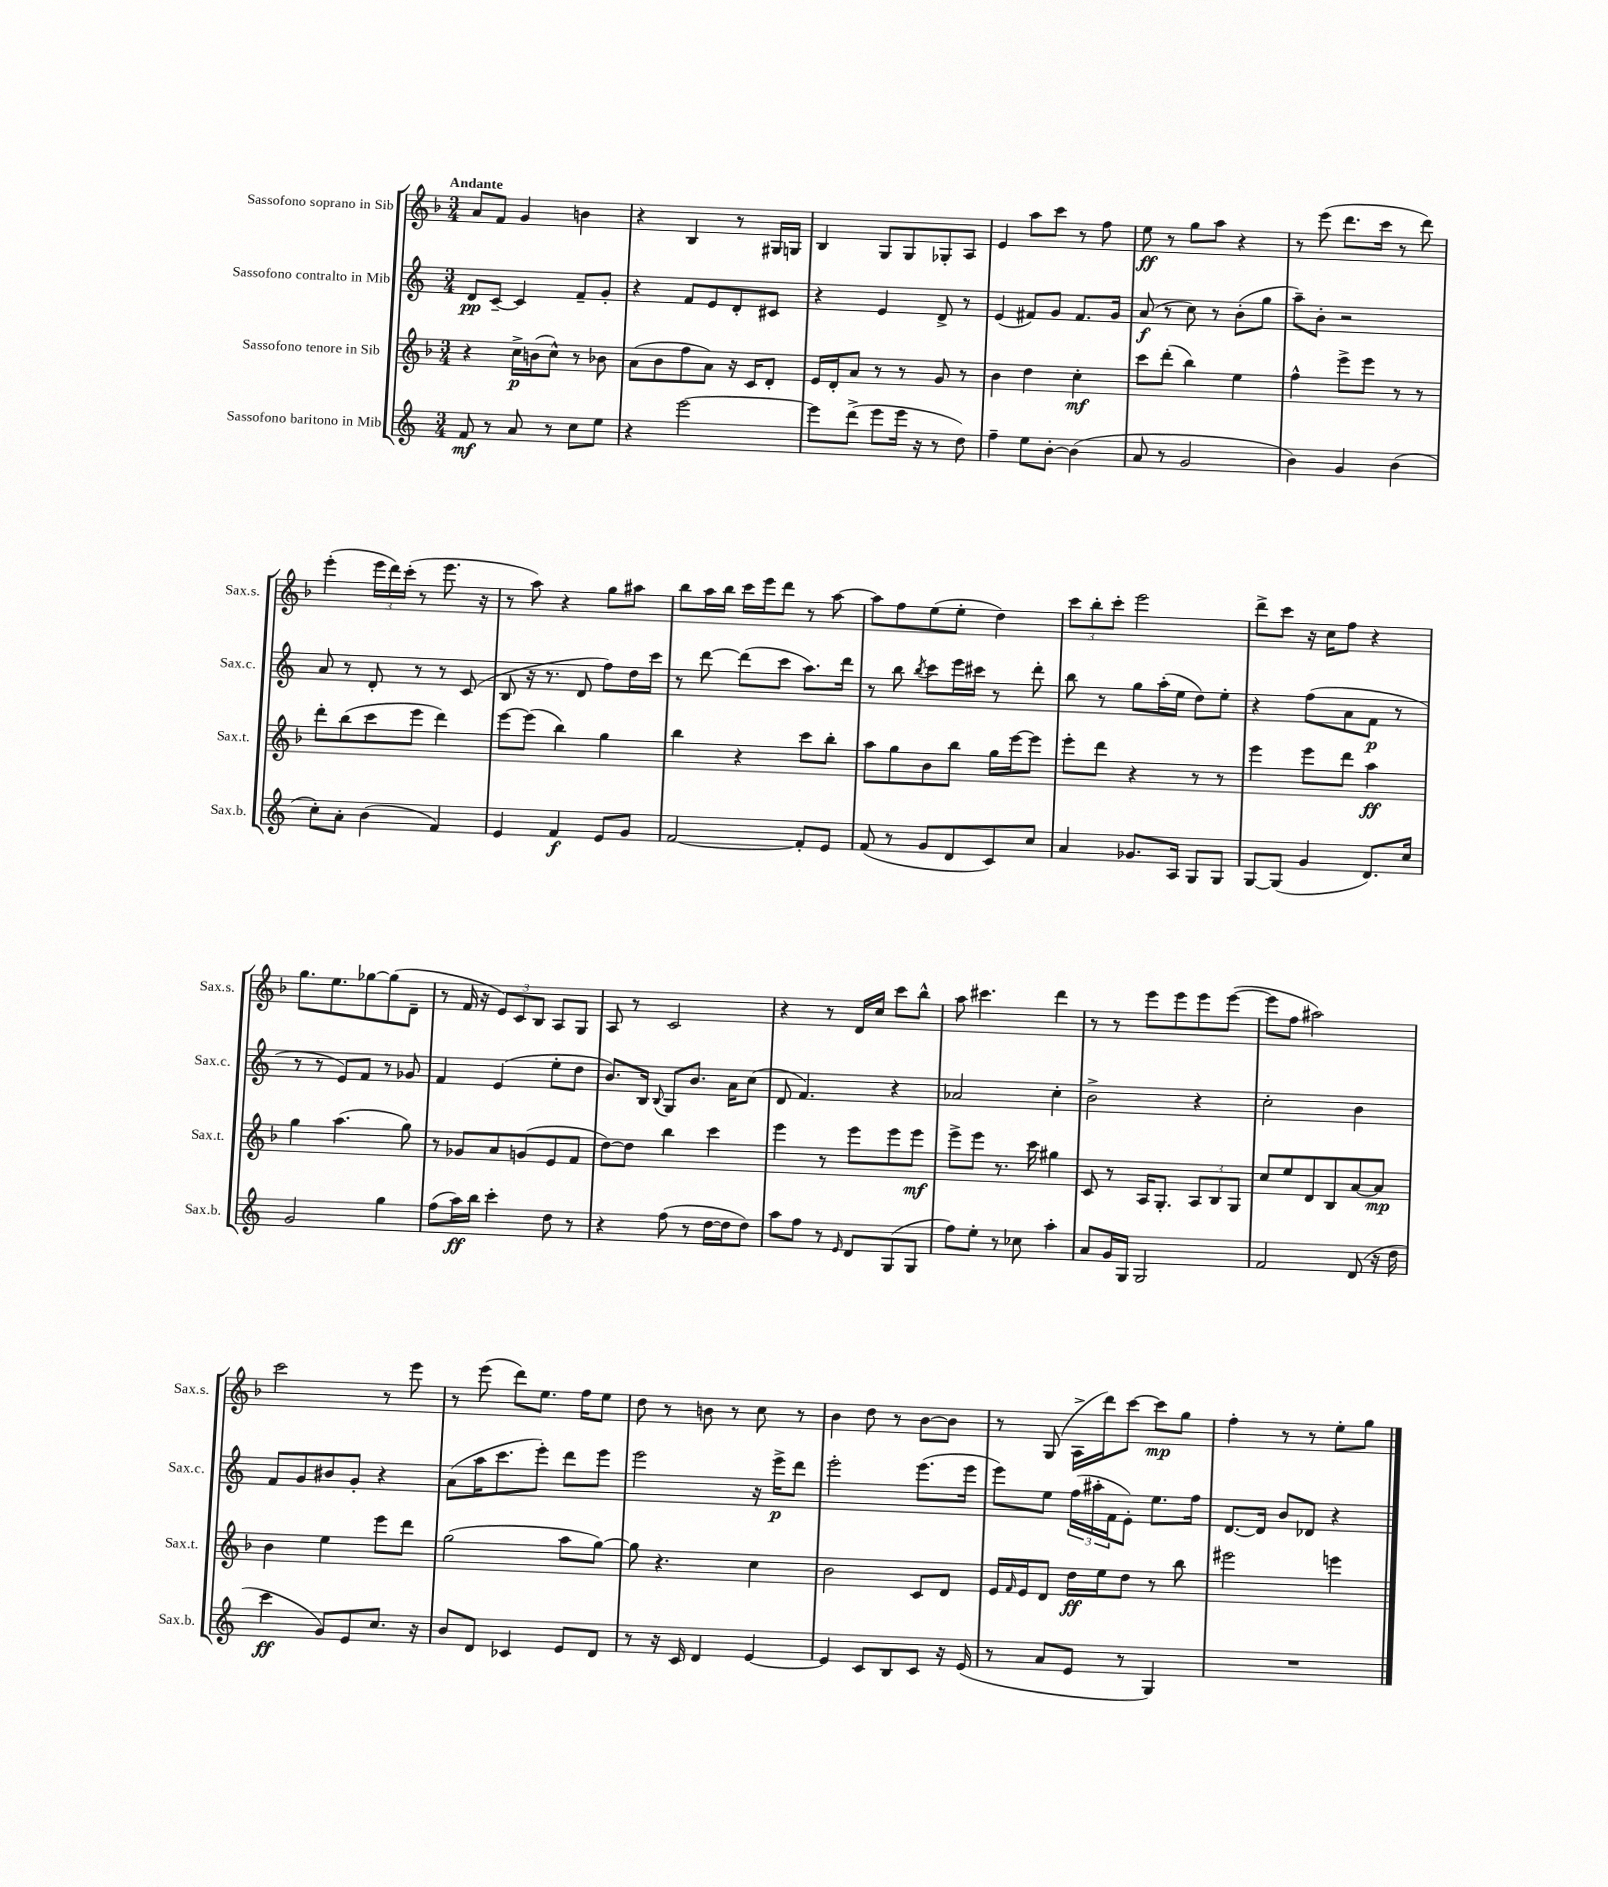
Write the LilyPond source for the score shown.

<<
\new StaffGroup <<
\new Staff = "s0" \with { instrumentName = "Sassofono soprano in Sib" shortInstrumentName = "Sax.s." } {
    \clef treble \key f \major \numericTimeSignature \time 3/4 \tempo "Andante"
    a'8 f'8 g'4 b'4 |
    r4 bes4 r8 gis16 g16 |
    bes4 g8 g8 ges8-. a8 |
    e'4 a''8 c'''8 r8 f''8 |
    e''8\ff r8 g''8 a''8 r4 |
    r8 e'''8( d'''8. c'''16 r8 d'''8) |
    e'''4-.( \tuplet 3/2 { e'''16 d'''16) c'''16-.( } r8 e'''8. r16 |
    r8 a''8) r4 g''8 ais''8 |
    bes''8 a''16 bes''16 c'''16 e'''16 d'''8 r8 a''8~ |
    a''8 f''8 e''8( e''8-. d''4) |
    \tuplet 3/2 { c'''8 bes''8-. c'''8-. } e'''2 |
    d'''8-> c'''8 r16 c''16 f''8 r4 |
    g''8. e''8. ges''8~ ges''8( d'8-- |
    r8 f'16 r16 \tuplet 3/2 { e'8) c'8 bes8 } a8 g8 |
    a8 r8 c'2 |
    r4 r8 d'16 c''16 c'''8 bes''8-^ |
    a''8 cis'''4. d'''4 |
    r8 r8 e'''8 e'''8 e'''8 e'''8~( |
    e'''8 f''8 ais''2) |
    c'''2 r8 e'''8 |
    r8 e'''8( d'''8) e''8. f''16 e''8 |
    d''8 r8 b'8 r8 c''8 r8 |
    bes'4 d''8 r8 bes'8~ bes'8 |
    r8 g8( a16-> d'''16) c'''8~ c'''8\mp g''8 |
    f''4-. r8 r8 e''8-. g''8 \bar "|." |
}
\new Staff = "s1" \with { instrumentName = "Sassofono contralto in Mib" shortInstrumentName = "Sax.c." } {
    \clef treble \key c \major \numericTimeSignature \time 3/4
    d'8\pp c'8~-- c'4 f'8-- g'8-. |
    r4 f'8 e'8 d'8-. cis'8 |
    r4 e'4 d'8-> r8 |
    e'4( fis'8) g'8 fis'8. g'16 |
    a'8\f( r8 c''8) r8 b'8-.( g''8 |
    a''8--) b'8-. r2 |
    a'8 r8 d'8-. r8 r8 c'8( |
    b8 r16 r8. d'8 f''8) d''16 c'''16 |
    r8 d'''8~ d'''8( c'''8 a''8.) d'''16 |
    r8 b''8 \acciaccatura { b''8 } c'''8 e'''16 cis'''16 r8 d'''8-. |
    b''8 r8 g''8 a''16-.( e''16 d''8) e''8-. |
    r4 f''8( a'8 f'8\p r8 |
    r8 r8 e'8) f'8 r8 ges'8 |
    f'4 e'4( e''8-. d''8 |
    b'8.) b16 \appoggiatura { b8 } g8 b'8. a'16 c''8( |
    d'8 f'4.) r4 |
    aes'2 c''4-. |
    b'2-> r4 |
    c''2-. b'4 |
    f'8 g'8 bis'8 g'8-. r4 |
    a'8( a''16 c'''8. e'''8-.) d'''8 e'''8 |
    e'''2 r16 e'''16->\p d'''8 |
    e'''2-. e'''8.( e'''16 |
    e'''8) e''8 \tuplet 3/2 { f''16( ais''16-. f'16 } e'8-.) e''8. f''16 |
    d'8.~ d'16 b'8 des'8 r4 \bar "|." |
}
\new Staff = "s2" \with { instrumentName = "Sassofono tenore in Sib" shortInstrumentName = "Sax.t." } {
    \clef treble \key f \major \numericTimeSignature \time 3/4
    r4 c''16->\p b'16( c''8-^) r8 bes'8 |
    a'8( bes'8 f''8 a'8) r16 c'16 d'8-. |
    e'16 d'16-. a'8 r8 r8 g'8 r8 |
    bes'4 d''4 c''4-.\mf |
    c'''8 d'''8-.( bes''4) e''4 |
    f''4-^ e'''8-> e'''8 r8 r8 |
    d'''8-. bes''8( c'''8 e'''8 d'''4) |
    e'''8~ e'''8( bes''4) g''4 |
    bes''4 r4 c'''8 bes''8-. |
    a''8 g''8 bes'8 bes''8 g''16 e'''16~ e'''8 |
    e'''8-. d'''8 r4 r8 r8 |
    e'''4 e'''8 d'''8 a''4\ff |
    g''4 a''4.( g''8) |
    r8 ges'8 a'8 g'8( e'8 f'8 |
    d''8~) d''8 bes''4 c'''4 |
    e'''4 r8 e'''8 e'''8 e'''8\mf |
    e'''8-> e'''8 r8. c'''16 gis''4 |
    c'8 r8 a16 g8.-. \tuplet 3/2 { a8 bes8 g8 } |
    c''8 e''8 d'8 bes8 a'8~ a'8\mp |
    bes'4 e''4 e'''8 d'''8 |
    g''2( a''8 g''8~) |
    g''8 r4. c''4 |
    bes'2 c'8 d'8 |
    e'16 \grace { f'16 } e'16 d'8 d''16\ff e''16 d''8 r8 bes''8 |
    eis'''2 e'''4 \bar "|." |
}
\new Staff = "s3" \with { instrumentName = "Sassofono baritono in Mib" shortInstrumentName = "Sax.b." } {
    \clef treble \key c \major \numericTimeSignature \time 3/4
    f'8\mf r8 a'8 r8 c''8 e''8 |
    r4 e'''2~ |
    e'''8 d'''8->( e'''8 e'''16 r16 r8 d''8) |
    f''4-- e''8 b'8~-. b'4( |
    a'8 r8 g'2 |
    b'4) g'4 b'4( |
    c''8-.) a'8-. b'4( f'4) |
    e'4 f'4\f e'8 g'8 |
    f'2~ f'8-. e'8 |
    f'8( r8 g'8 d'8 c'8) c''8 |
    a'4 ges'8. a16 g8 g8 |
    g8~ g8( g'4 d'8.) c''16 |
    g'2 g''4 |
    f''8( a''16\ff) b''16 c'''4-. d''8 r8 |
    r4 f''8( r8 d''16~ d''16 d''8) |
    a''8 f''8 r8 \grace { e'16 } d'8 g8( g8 |
    f''8) e''8-. r8 ces''8 a''4-. |
    a'8 g'16 g16 g2 |
    f'2 d'8( r16 d''16 |
    c'''4\ff g'8) e'8 c''8. r16 |
    b'8 d'8 ces'4 e'8 d'8 |
    r8 r16 c'16 d'4 e'4~ |
    e'4 c'8 b8 c'8 r16 e'16( |
    r8 a'8 e'8 r8 g4) |
    R2. \bar "|." |
}
>>
>>
\layout { \context { \Score \remove "Bar_number_engraver" } }
